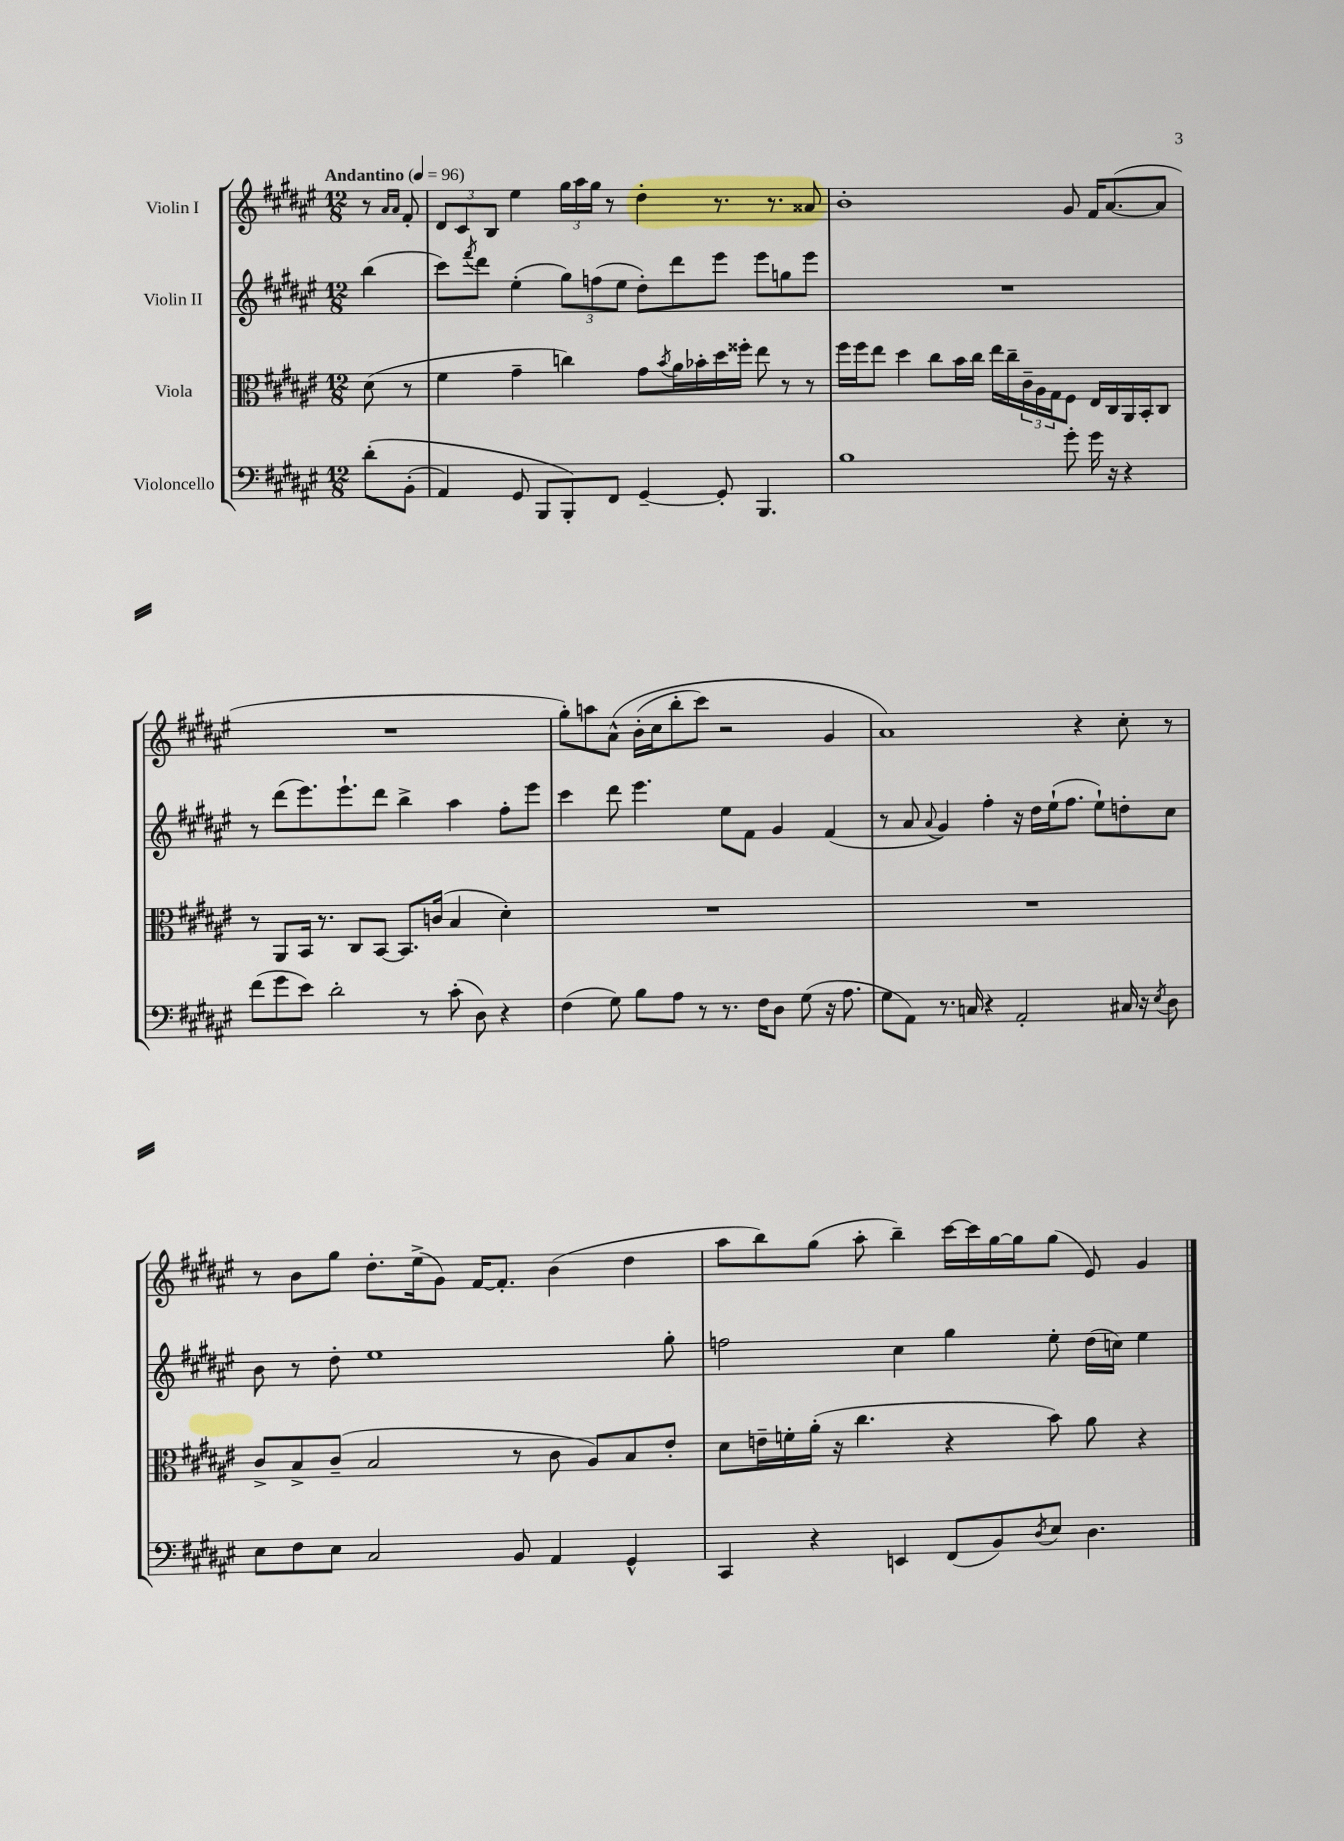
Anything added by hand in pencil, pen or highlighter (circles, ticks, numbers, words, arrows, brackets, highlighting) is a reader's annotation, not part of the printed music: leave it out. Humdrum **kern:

**kern	**kern	**kern	**kern
*staff4	*staff3	*staff2	*staff1
*clefF4	*clefC3	*clefG2	*clefG2
*k[f#c#g#d#a#e#]	*k[f#c#g#d#a#e#]	*k[f#c#g#d#a#e#]	*k[f#c#g#d#a#e#]
*M12/8	*M12/8	*M12/8	*M12/8
*MM96	*MM96	*MM96	*MM96
&(8d#'\L	(8d#\	(4bb\	8r
.	.	.	16qqa#/LL
.	.	.	16qqa#/JJ
(8BB'\J	8r	.	8f#'/
=	=	=	=
4AA#/)	4f#\	8ccc#\L)	12d#/L
.	.	.	12c#/
.	.	8qfff#/	.
.	.	8ddd#\J	.
.	.	.	12B/J
8GG#/	4g#~\	(4ee#'\	4ee#\
8BBB/L	.	.	.
8BBB'/&)	4cc\)	12gg#\L)	24gg#\LL
.	.	.	24aa#\
.	.	(12ff\	24gg#\JJ
8FF#/J	.	.	8r
.	.	12ee#\J	.
[4GG#~/	8g#\L	8dd#'\L)	4dd#'\
.	8qb/	.	.
.	16a#\L	8ddd#\	.
.	16b-'\	.	.
8GG#'/]	16dd#\	8eee#\J	8.r
.	16ff##'\JJ	.	.
4.BBB/	8ee#\	8eee#\L	.
.	.	.	8.r
.	8r	8gg\	.
.	8r	8eee#\J	8a##/
=	=	=	=
1B	16ff#\LL	1.r	1b'
.	16ff#\J	.	.
.	8ee#\J	.	.
.	4dd#\	.	.
.	8cc#\L	.	.
.	16b\L	.	.
.	16cc#\JJ	.	.
.	16ee#\LL	.	.
.	16cc#~\	.	.
.	24c#~\	.	.
.	24A#\	.	.
.	24G#\J	.	.
8g#'\	8F#\J	.	8g#/
16g#\	16E#/LL	.	16f#/LK
16r	16C#/	.	([8.a#/
4r	16AA#/	.	.
.	16BB'/J	.	.
.	8C#/J	.	8a#/]J
=	=	=	=
(8f#\L	8r	8r	1.r
8g#\	8AA#/L	(8ddd#\L	.
8e#\J)	16BB/Jk	8.eee#\)	.
.	8.r	.	.
2d#'\	.	.	.
.	.	8.eee#`\	.
.	8C#/L	.	.
.	[8BB/J	8ddd#\J	.
.	8.BB/]L	4bb^\	.
8r	.	.	.
.	(16c/Jk	.	.
(8c#'\	4B/	4aa#\	.
8D#\)	.	.	.
4r	4d#'\)	8ff#'\L	.
.	.	8eee#\J	.
=	=	=	=
(4F#\	1.r	4ccc#\	8gg#'\L)
.	.	.	8aa\
8G#\)	.	8ddd#\	&(8a#^^\J
8B\L	.	4.eee#\	(16b'\LL
.	.	.	16cc#\J
8A#\J	.	.	8bb'\
8r	.	.	8ccc#\J)
8.r	.	8ee#\L	2r
.	.	8f#\J	.
16F#\LK	.	.	.
8D#\J	.	4g#/	.
(8G#\	.	.	.
16r	.	(4f#/	4g#/
8.A#\	.	.	.
=	=	=	=
8G#\L	1.r	8r	1a#&)
8AA#\J)	.	8a#/	.
.	.	8qqa#/	.
8.r	.	4g#/)	.
16C/	.	.	.
4r	.	4ff#'\	.
2AA#'/	.	16r	.
.	.	16dd#\LL	.
.	.	(16ee#`\J	.
.	.	8.ff#\J	.
.	.	.	4r
.	.	8ee#`\L)	.
16C#/	.	8dd'\	8cc#'\
16r	.	.	.
8qE#/	.	.	.
8D#\	.	8cc#\J	8r
=	=	=	=
8E#\L	8c#^/L	8b\	8r
8F#\	8B^/	8r	8b\L
8E#\J	(8c#~/J	8dd#'\	8gg#\J
2C#/	2B/	1ee#	8.dd#'\L
.	.	.	(16ee#^\k
.	.	.	8g#\J)
.	.	.	[16f#/LK
.	.	.	8.f#'/]J
8BB/	8r	.	.
4AA#/	8c#\	.	(4b\
.	8A#/L)	.	.
4GG#^^/	8B/	.	4dd#\
.	8e#'/J	8gg#'\	.
=	=	=	=
4CC#/	8d#\L	2ff\	8aa#\L
.	16e~\L	.	8bb\)
.	16f'\	.	.
4r	(16a#'\JJ	.	(8gg#\J
.	16r	.	.
.	4.cc#\	.	8aa#'\
4EE/	.	4cc#\	4bb~\)
(8FF#/L	4r	4gg#\	[16ccc#\LL
.	.	.	16ccc#\]
8BB/)	.	.	[16gg#\
.	.	.	16gg#\]J
8qD#/	.	.	.
8E#/J	8b\)	8ee#'\	(8gg#\J
4.D#\	8a#\	(16dd#\LL	8e#/)
.	.	16cc\JJ)	.
.	4r	4ee#\	4g#/
==	==	==	==
*-	*-	*-	*-
